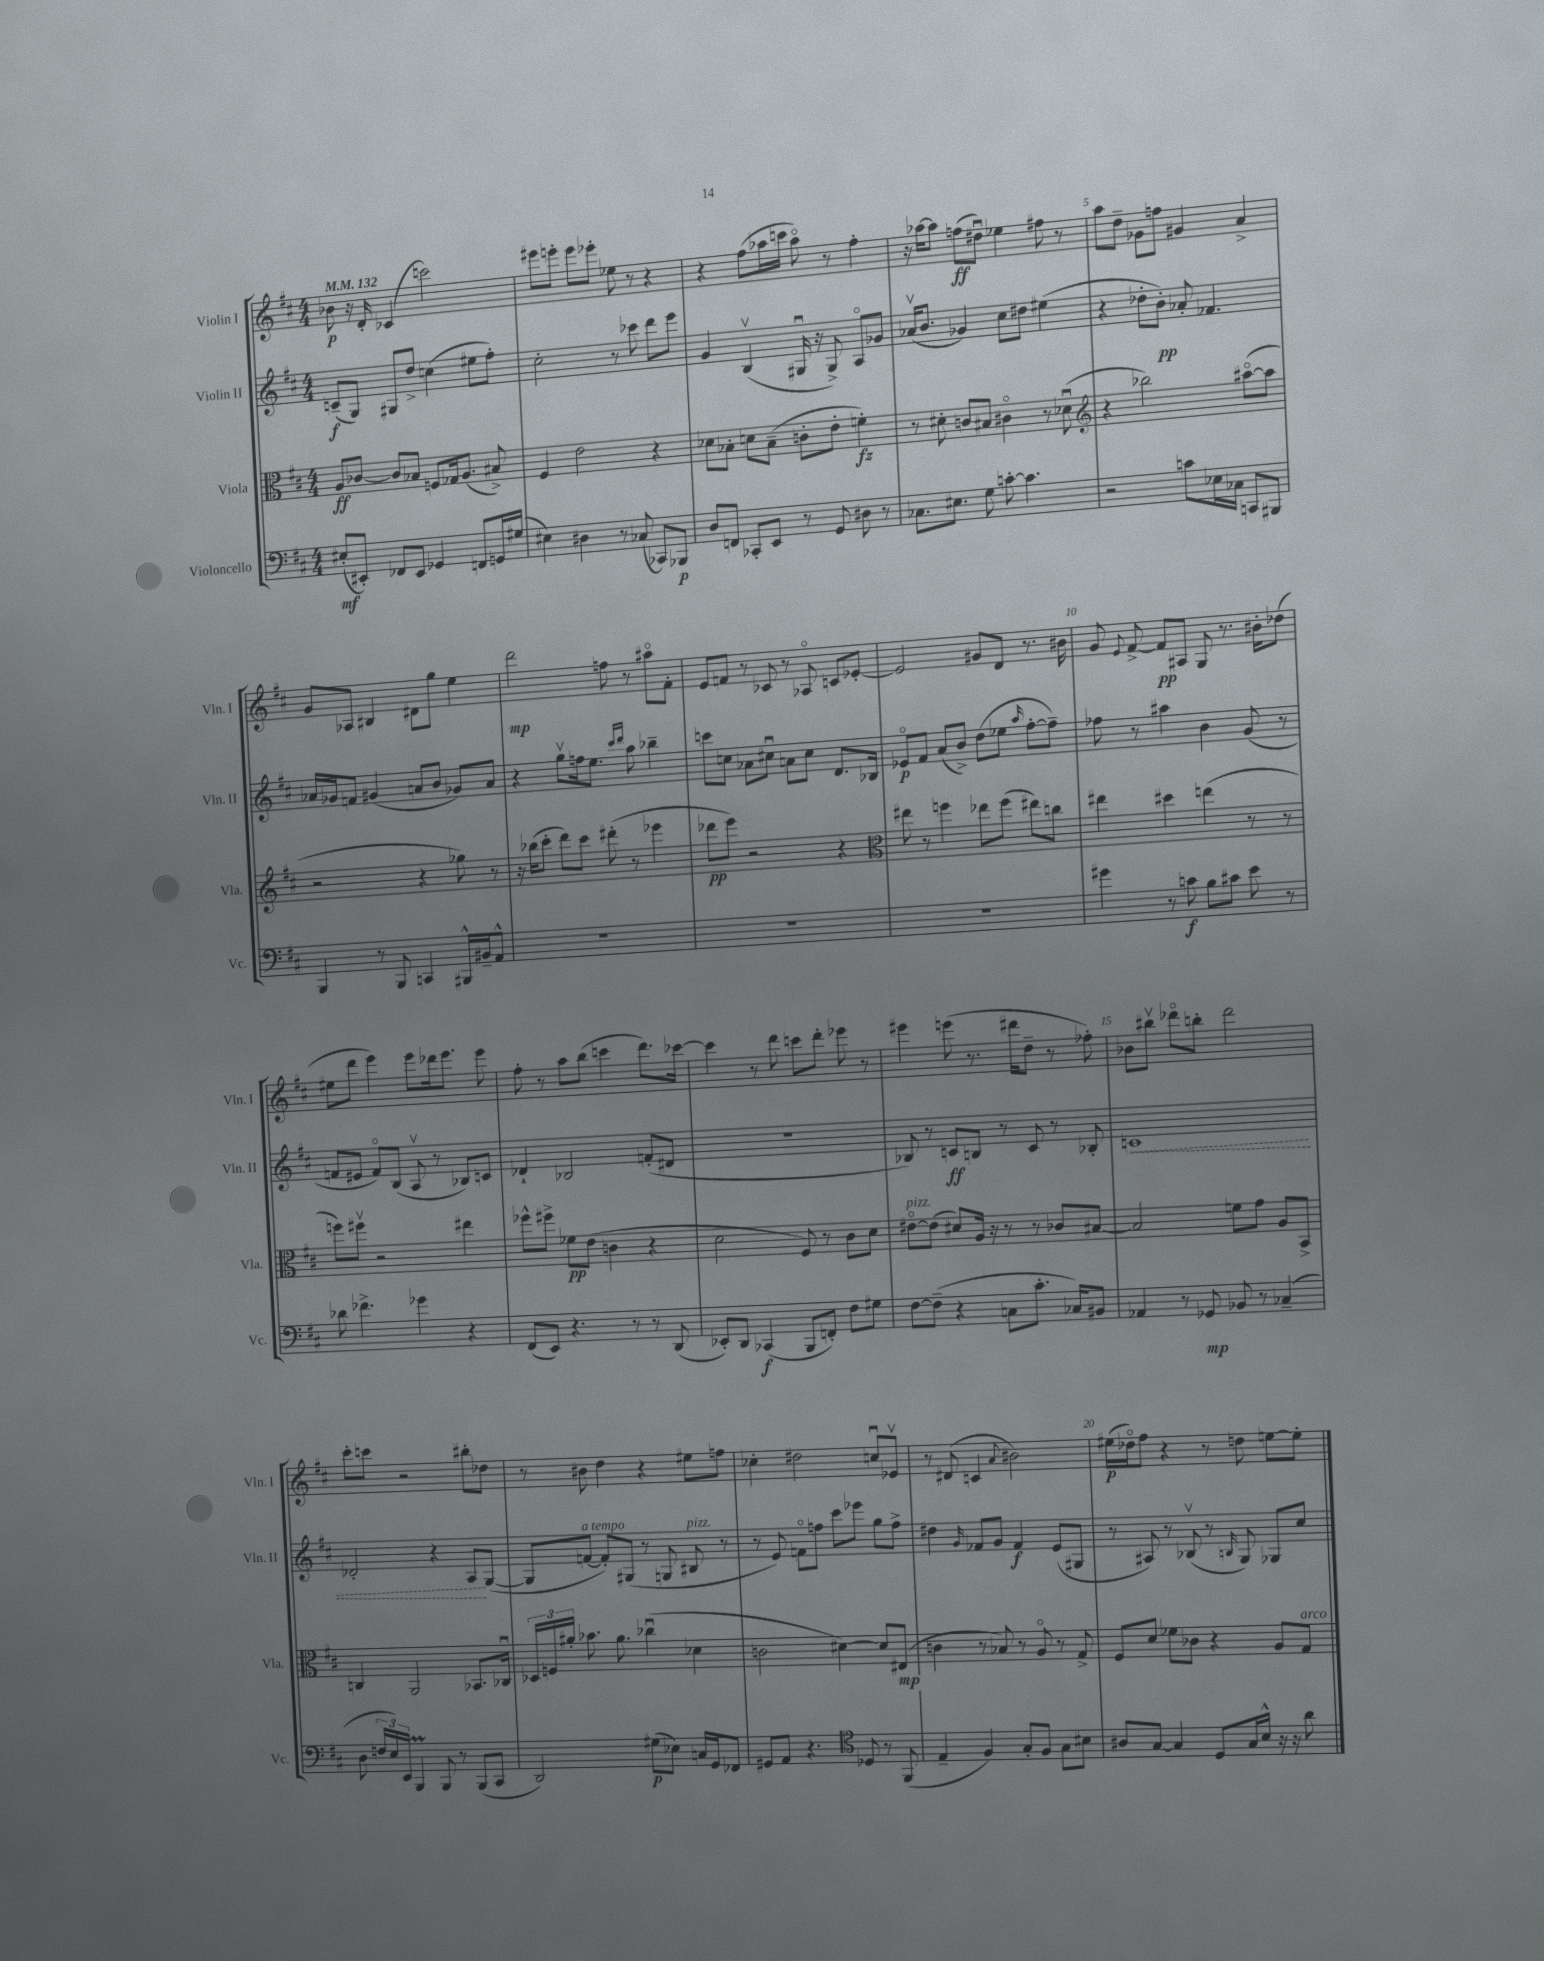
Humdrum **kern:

**kern	**kern	**kern	**kern
*staff4	*staff3	*staff2	*staff1
*clefF4	*clefC3	*clefG2	*clefG2
*k[f#c#]	*k[f#c#]	*k[f#c#]	*k[f#c#]
*M4/4	*M4/4	*M4/4	*M4/4
*MM132	*MM132	*MM132	*MM132
(8E#'/L	8A/L	(8c~/L	8b-\
8EE#'/J)	[8c-/J	8G/J)	16r
.	.	.	16d'/
8FF-/L	8c-/]L	8G#/L	(4c-/
8EE#/J	8B-/J	8dd^/J	.
4GG-/	8F/L	(4cc\	2ccc\)
.	16G-/k	.	.
.	(8.A/J	.	.
8FF/L	.	8ee#\L	.
16GG/L	8B#^/)	8ff#'\J)	.
(16G#/JJ	.	.	.
=	=	=	=
4E#\)	4F#/	2cc#'\	8eee#\L
.	.	.	8eee'\J
4D#\	2e\	.	8eee\L
.	.	.	8eee-'\J
8r	.	8r	8ee-\
(8C-/	.	8ccc-\	8r
8CC-/L)	4r	8ddd\L	4r
8BBB-/J	.	8eee\J	.
=	=	=	=
8D/L	8d-\L	4g/	4r
8FF/J	8B-'\J	.	.
8CC-'/L	8d\L	(4Bv/	(8ff#\L
8EE/J	(8B-~\J	.	16aa-\L
.	.	.	16ccc\JJ
8r	8c'\L	16G#u/	8aa-o\)
.	.	16r	.
8GG/	8e'\J	8G#^/)	8r
8D#\	4f'\)	8Ao/L	4ff#'\
8r	.	8g-/J	.
=	=	=	=
8.C-\L	8r	(16a-v/LK	16r
.	.	8.b/J	[16aa-\LK
.	8d#'\	.	8aa-\]J
8.E#\J	.	.	.
.	8c/L	4g-/)	(8ff\L
8G\	8B#/J	.	8dd#u\J)
[8c'\	4c#o\	8cc#\L	4ee-\
4.c\]	.	8dd#\J	.
.	8r	(4ee#\	8ff#\
.	(8d-u\	.	8r
=	=	=	=
*	*clefG2	*	*
2r	4r	4r	8aa\L
.	.	.	8dd~\J
.	2bb-\)	8dd-'\L	8g-\L
.	.	8b'\J)	8ff\J
8c\L	.	8a-'/	4g#/
16E-\L	.	4.f-/	.
16C-\JJ	.	.	.
8CC/L	([8aa#o\L	.	4a^/
8BBB#/J	8aa#\]J	.	.
=	=	=	=
4BBB/	2r	16a-/LL	8g/L
.	.	16g-/J	.
.	.	8f/J	8A-/J
8r	.	(4g#/	4B#/
8BBB/	.	.	.
4CC/	4r	8a/L	8d#\L
.	.	8b/J	8gg\J
16BBB#^^/LL	8gg-\)	8g-/L)	4ee\
16BB#~/J	.	.	.
8AA^^/J	8r	8a/J	.
=	=	=	=
1r	16r	4r	2ddd\
.	(16bb-\LK	.	.
.	8ccc#'\J	.	.
.	8ddd\L)	8ggv\L	.
.	8ccc#\J	16ff\k	.
.	.	8.ee\J	.
.	(8ddd#'\	.	8ff\
.	.	16qqccc#/LL	.
.	.	16qqddd/JJ	.
.	8r	8aa\	8r
.	4eee-\	4bb-~\	8aa#o\L
.	.	.	8f#'\J
=	=	=	=
1r	8ddd-\L	8ccc\L	8e/L
.	8eee\J)	8cc\J	8f/J
.	2r	8a-\L	8r
.	.	8cc#u\J	8c-/
.	.	8a\L	8r
.	.	8cc#\J	8A-o/
.	4r	8.d/L	8c/L
.	.	.	[8e-'/J
.	.	16B-/Jk	.
=	=	=	=
*	*clefC3	*	*
1r	8ee#\	8e-o/L	2e-/]
.	8r	8f#/J	.
.	4ff\	(8a/L	.
.	.	8b^/J)	.
.	8ee-\L	(8dd\L	8g#/L
.	(8ff\J	8ee-\J	8d/J
.	.	16qqaa/	.
.	8ee#\L)	[8ff#'\L	8.r
.	8cc\J	8ff#~\]J)	.
.	.	.	16b#\
=	=	=	=
4g#\	4ee#\	8ff-\	8g/
.	.	.	8qqe/
.	.	8r	[8f#^/
8r	4dd#\	4aa#\	8f#/]L
8c\	.	.	8A#/J
8B\L	(4ee\	4b\	8G/
8c#\J	.	.	8.r
8e\	8r	(8g/	.
.	.	.	16b#'\LK
8r	8r	8r	(8dd-\J
=	=	=	=
8d-\	8ff\L)	8f/L	8ee#\L
4.f-^\	8ff#v\J	8e#/J	8ddd\J
.	2r	8fo/L)	4eee\)
.	.	(8B/J	.
4g-\	.	8Av/	8eee\L
.	.	8r	16ddd-\k
.	.	.	8.eee\J
4r	4ee#\	8B-/L)	.
.	.	8c/J	8eee\
=	=	=	=
(8FF#/L	8ff-^^\L	4d-`/	8ff#'\
8EE/J)	8ff#^\J	.	8r
4.r	8f-\L	2B-/	8aa\L
.	(8e\J	.	(8bb\J
.	4c\	.	4ccc\
8r	.	.	.
8r	4r	(8f'/L	8.ddd\L)
(8DD/	.	8d#/J	.
.	.	.	[16ccc-\Jk
=	=	=	=
8EE-'/L)	2d\	1r	4ccc-\]
8DD/J	.	.	.
(4CC-/	.	.	8r
.	.	.	8ddd\
8BBB/L	8F#/)	.	8ccc\L
8FF'/J)	8r	.	8ddd'\J
8F#\L	8c#\L	.	8eee-\
8G#\J	8d\J	.	8r
=	=	=	=
[8F#\L	[8e#o\L	8B-/)	4eee#\
(8F#~\]J	(8e#\]J	8r	.
4r	8d#/L)	8c/L	(8eee\
.	16A/Jk	8B/J	8.r
.	16r	.	.
8C\L	8r	8r	.
.	.	.	16ddd#\LK
8.c#'\J	8r	8c/	8dd~\J
.	8c-/L	8r	8r
16C-/LK)	.	.	.
8BB#/J	[8B#/J	8B-'/	8ff-'\)
=	=	=	=
4AA-/	2B#/]	1c	8b-\L
.	.	.	8bb#v\J
8r	.	.	8ddd-o\L
8GG-/	.	.	8bb'\J
8BB-/	8f\L	.	2ddd-\
8r	8g\J	.	.
(4C-~/	8A/L	.	.
.	8BB^/J	.	.
=	=	=	=
8D\	4C/	2d-'/	8ccc#'\L
24F/LL	.	.	8ccc\J
24E/)	.	.	.
24EE/JJ	.	.	.
4BBB/	2AA/	.	2r
8BBB/	.	4r	.
8r	.	.	.
(8BBB/L	8.BB-/L	8A/L	8bb#'\L
8CC#/J	.	([8G/J	8dd-\J
.	16C-u/Jk	.	.
=	=	=	=
2DD/)	24D-/LL	8G/]L	8r
.	24F/	.	.
.	24a#'/JJ	.	.
.	8.b-\	[8f/J	8b#\
.	.	8f'/]L)	4dd\
.	8.a#\	.	.
.	.	(8G#/J	.
(8G#\L	(4cc-u\	8r	4r
8E-\J)	.	8G/	.
16C/LL	4d-\	8B#/	8ee#\L
16GG/J	.	.	.
8FF-/J	.	8r	8ff\J
=	=	=	=
8GG#/L	2c\	8r	4cc-'\
8AA/J	.	8e/)	.
4.r	.	8fo\L	2dd#\
.	.	8ff\J	.
.	[4d#\)	8ccc#\L	.
*clefC4	*	*	*
8D-/	.	8eee-\J	.
8r	8d#/]L	8gg\L	8ccu/L
(8FF#/	(8E#/J	8ff^\J	8e-v/J
=	=	=	=
4E~/	4c\	4dd#\	8r
.	.	.	(8d#/
.	.	16qqg/	.
4F#/)	8r	8f-/L	4c/
.	8B-/)	8g/J	.
.	.	.	8qqa/
8G'/L	8r	4f-/	2b#\)
8F#/J	8Ao/	.	.
8G\L	8r	(8e/L	.
8B#\J	8G^/	8G#/J	.
=	=	=	=
8A#/L	8F#/L	8r	(16ee#\LL
.	.	.	16dd-o\J)
[8G/J	8d/J	8A#/)	8ff#\J
4G/]	8f-\L	8r	4r
.	8c-\J	(8B-v/	.
8D/L	4r	8r	8r
.	.	16qqB/	.
16G/L	.	8G/)	8dd\
16B^^/JJ	.	.	.
16r	8A/L	8G-/L	[8ee\L
16r	.	.	.
8a\	8G/J	8cc#/J	8ee'\]J
==	==	==	==
*-	*-	*-	*-
